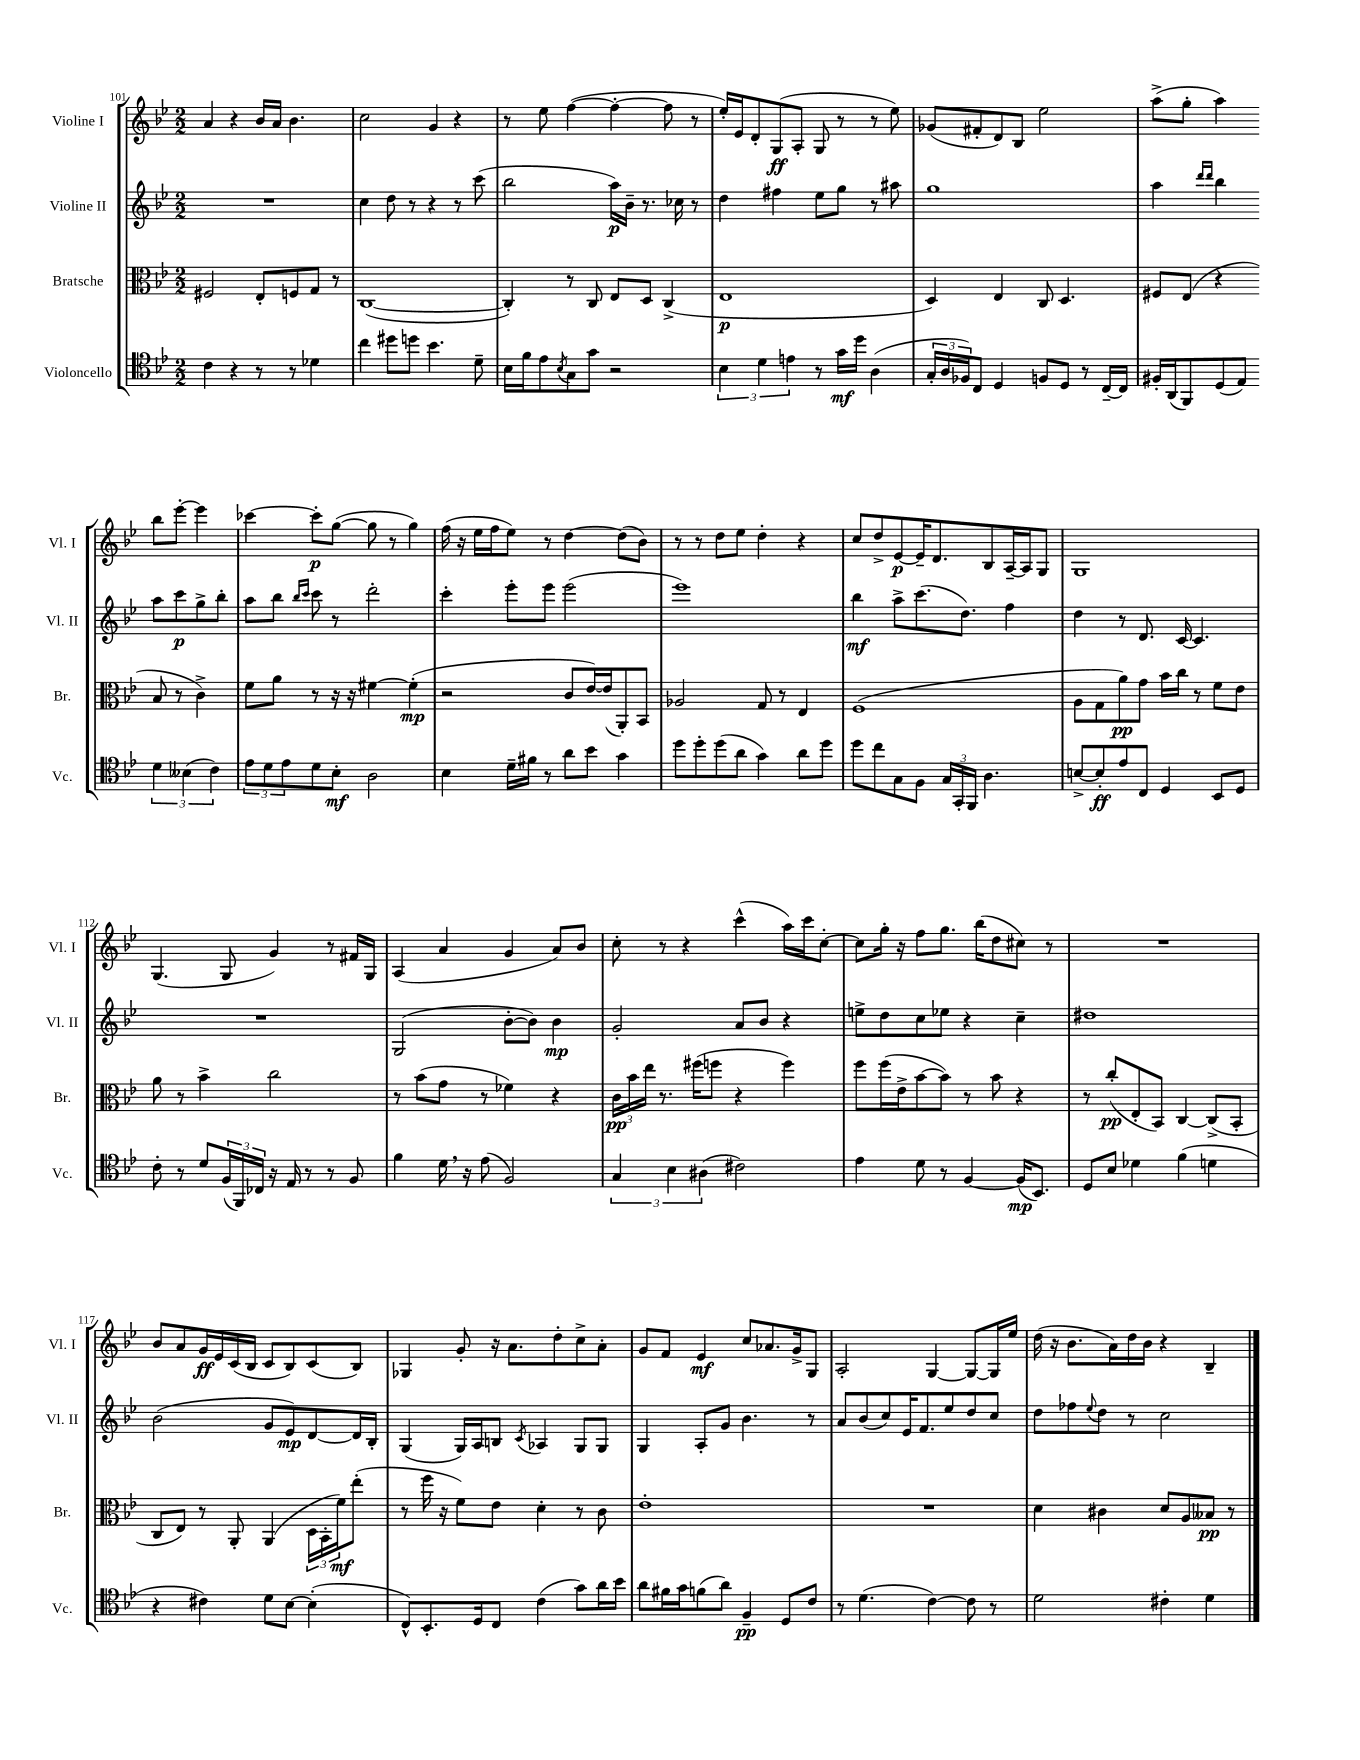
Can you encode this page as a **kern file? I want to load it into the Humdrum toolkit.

**kern	**kern	**kern	**kern
*staff4	*staff3	*staff2	*staff1
*clefC4	*clefC3	*clefG2	*clefG2
*k[b-e-]	*k[b-e-]	*k[b-e-]	*k[b-e-]
*M2/2	*M2/2	*M2/2	*M2/2
4c\	2F#/	1r	4a/
4r	.	.	4r
8r	8E-'/L	.	16b-/LL
.	.	.	16a/JJ
8r	8F/	.	4.b-\
4d-\	8G/J	.	.
.	8r	.	.
=	=	=	=
4cc\	([1C	4cc\	2cc\
8dd#\L	.	8dd\	.
8dd\J	.	8r	.
4.b-\	.	4r	4g/
.	.	8r	4r
8d~\	.	(8ccc\	.
=	=	=	=
16B-\LL	4C'/])	2bb-\	8r
16f\J	.	.	.
8e-\	.	.	8ee-\
8qB-/	.	.	.
8G\	8r	.	([4ff\
8g\J	8C/	.	.
2r	8E-/L	16aa\LL)	4ff'\_
.	.	16b-~\JJ	.
.	8D/J	8.r	.
.	(4C^/	.	8ff\]
.	.	16cc-\	.
.	.	8r	8r
=	=	=	=
6B-\	1E-	4dd\	16ee-'/LL)
.	.	.	16e-/J
.	.	.	8d'/
6d\	.	.	.
.	.	4ff#\	(8G/
6e\	.	.	.
.	.	.	8A'/J
8r	.	8ee-\L	8G/
16g\LL	.	8gg\J	8r
16dd\JJ	.	.	.
(4A\	.	8r	8r
.	.	8aa#\	8ee-\)
=	=	=	=
24G'/LL	4D/)	1gg	(8g-/L
24A/	.	.	.
24F-/J)	.	.	.
8C/J	.	.	8f#'/
4D/	4E-/	.	8d/)
.	.	.	8B-/J
8F/L	8C/	.	2ee-\
8D/J	4.D/	.	.
8r	.	.	.
[16C~/LL	.	.	.
16C/]JJ	.	.	.
=	=	=	=
16F#'/LL	8F#/L	4aa\	(8aa^\L
(16AA/J	.	.	.
8FF/)	(8E-/J	.	8gg'\J
.	.	16qqddd/LL	.
.	.	16qqddd/JJ	.
(8D/	4r	4bb-\	4aa\)
8E-/J)	.	.	.
6d\	8B-/	8aa\L	8bb-\L
.	8r	8ccc\	[8eee-'\J
(6B--\	.	.	.
.	4c^\)	8gg^\	4eee-\]
6c\)	.	.	.
.	.	8bb-'\J	.
=	=	=	=
12e-\L	8f\L	8aa\L	[4ccc-\
12d\	.	.	.
.	8a\J	8bb-\J	.
12e-\	.	.	.
.	.	16qqbb-/LL	.
.	.	16qqccc/JJ	.
8d\	8r	8ccc\	8ccc-'\]L
8B-'\J	16r	8r	([8gg\J
.	16r	.	.
2A\	[4f#\	2ddd'\	8gg\]
.	.	.	8r
.	(4f#'\]	.	4gg\)
=	=	=	=
4B-\	2r	4ccc'\	(16ff\
.	.	.	16r
.	.	.	16ee-\LL
.	.	.	16ff\J
16d~\LL	.	8eee-'\L	8ee-\J)
16f#\JJ	.	.	.
8r	.	8eee-\J	8r
8a\L	8c/L	(2eee-\	[4dd\
8b-\J	[16e-/L)	.	.
.	(16e-/]J	.	.
4g\	8AA'/)	.	(8dd\]L
.	8BB-/J	.	8b-\J)
=	=	=	=
8dd\L	2A-/	1eee-)	8r
8dd'\	.	.	8r
(8dd\	.	.	8dd\L
8a\J	.	.	8ee-\J
4g\)	8G/	.	4dd'\
.	8r	.	.
8a\L	4E-/	.	4r
8dd\J	.	.	.
=	=	=	=
8dd\L	(1F	4bb-\	8cc/L
8cc\	.	.	8dd^/
8G\	.	8aa^\L	[8e-/
8F\J	.	(8.ccc\	16e-~/]K
.	.	.	8.d/
24G/LL	.	.	.
24GG'/	.	.	.
.	.	8.dd\J)	.
24FF/JJ	.	.	.
4.A\	.	.	8B-/
.	.	4ff\	[16A~/L
.	.	.	16A/]J
.	.	.	8G/J
=	=	=	=
[8B^/L	8A\L	4dd\	1G
8B'/]	8G\	.	.
8e-/	8a\)	8r	.
8C/J	8g\J	8.d/	.
4D/	16b-\LL	.	.
.	16cc\JJ	[16c/	.
.	8r	4.c/]	.
8BB-/L	8f\L	.	.
8D/J	8e-\J	.	.
=	=	=	=
8c'\	8a\	1r	(4.G/
8r	8r	.	.
8d/L	4b-^\	.	.
(24F/L	.	.	8G/
24FF/)	.	.	.
24C-/JJ	.	.	.
16r	2cc\	.	4g/)
16E-/	.	.	.
8r	.	.	.
8r	.	.	8r
8F/	.	.	16f#/LL
.	.	.	16G/JJ
=	=	=	=
4f\	8r	(2G/	(4A/
.	(8b-\L	.	.
16d\	8g\J	.	4a/
16r	.	.	.
(8e-\	8r	.	.
2F/)	4f-\)	[8b-'\L	4g/
.	.	8b-\]J)	.
.	4r	4b-\	8a/L)
.	.	.	8b-/J
=	=	=	=
6G/	24c\LL	2g'/	8cc'\
.	24b-\	.	.
.	24ee-\JJ	.	.
.	8.r	.	8r
6B-\	.	.	.
.	.	.	4r
.	(16ff#\LK	.	.
(6A#\	.	.	.
.	8ff\J	.	.
2c#\)	4r	8a/L	(4ccc^^\
.	.	8b-/J	.
.	4ff\)	4r	16aa\LL)
.	.	.	16ccc\J
.	.	.	[8cc'\J
=	=	=	=
4e-\	8ff\L	8ee^\L	8cc\]L
.	(16ff\L	8dd\	16gg'\Jk
.	16e-^\J	.	16r
8d\	[8b-\	8cc\	8ff\L
8r	8b-\]J)	8ee-\J	8.gg\J
[4F/	8r	4r	.
.	.	.	(16bb-\LK
.	8b-\	.	8dd\
(16F/]LK	4r	4cc~\	8cc#\J)
8.BB-/J)	.	.	.
.	.	.	8r
=	=	=	=
8D/L	8r	1dd#	1r
8B-/J	(8cc'/L	.	.
4d-\	8E-'/	.	.
.	8BB-/J)	.	.
(4f\	[4C/	.	.
4d\	(8C^/]L	.	.
.	8BB-'/J	.	.
=	=	=	=
4r	8C/L	(2b-\	8b-/L
.	8E-/J)	.	8a/
4c#\)	8r	.	16g/L
.	.	.	16e-/
.	8AA'/	.	(16c/
.	.	.	16B-/JJ
8d\L	(4AA/	8g/L	8c/L
[8B-\J	.	8e-/)	8B-/)
(4B-'\]	24D\LL	[8d/	(8c/
.	24BB-'\	.	.
.	24f\J)	.	.
.	(8ee-'\J	16d/]L	8B-/J)
.	.	16B-'/JJ	.
=	=	=	=
8C^^/L)	8r	(4G/	4G-/
8.BB-'/	16ff\	.	.
.	16r	.	.
.	8f\L)	16G/LL)	8g'/
16D/k	.	16A/J	.
8C/J	8e-\J	8B/J	16r
.	.	.	8.a\L
.	.	8qc/	.
(4c\	4d'\	4A-/	.
.	.	.	8dd'\
8g\L)	8r	8G/L	8cc^\
16a\L	8c\	8G/J	8a'\J
16b-\JJ	.	.	.
=	=	=	=
8a\L	1e-'	4G/	8g/L
16f#\L	.	.	8f/J
16g\J	.	.	.
(8f\	.	8A'/L	4e-/
8a\J)	.	8g/J	.
4F~/	.	4.b-\	8cc/L
.	.	.	8.a-/
8D/L	.	.	.
.	.	.	16g^/k
8c/J	.	8r	8G/J
=	=	=	=
8r	1r	8a/L	2A'/
(4.d\	.	(8b-/	.
.	.	8cc/)	.
.	.	16e-/K	.
.	.	8.f/	.
[4c\)	.	.	[4G/
.	.	8ee-/	.
8c\]	.	8dd/	8G/_L
8r	.	8cc/J	16G/]L
.	.	.	16ee-/JJ
=	=	=	=
2d\	4d\	8dd\L	(16dd\
.	.	.	16r
.	.	8ff-\	8.b-\L
.	.	8qqee-/	.
.	4c#\	8dd\J	.
.	.	.	16a\L)
.	.	8r	16dd\
.	.	.	16b-\JJ
4c#'\	8d/L	2cc\	4r
.	8A/	.	.
4d\	8B--/J	.	4B-~/
.	8r	.	.
==	==	==	==
*-	*-	*-	*-
